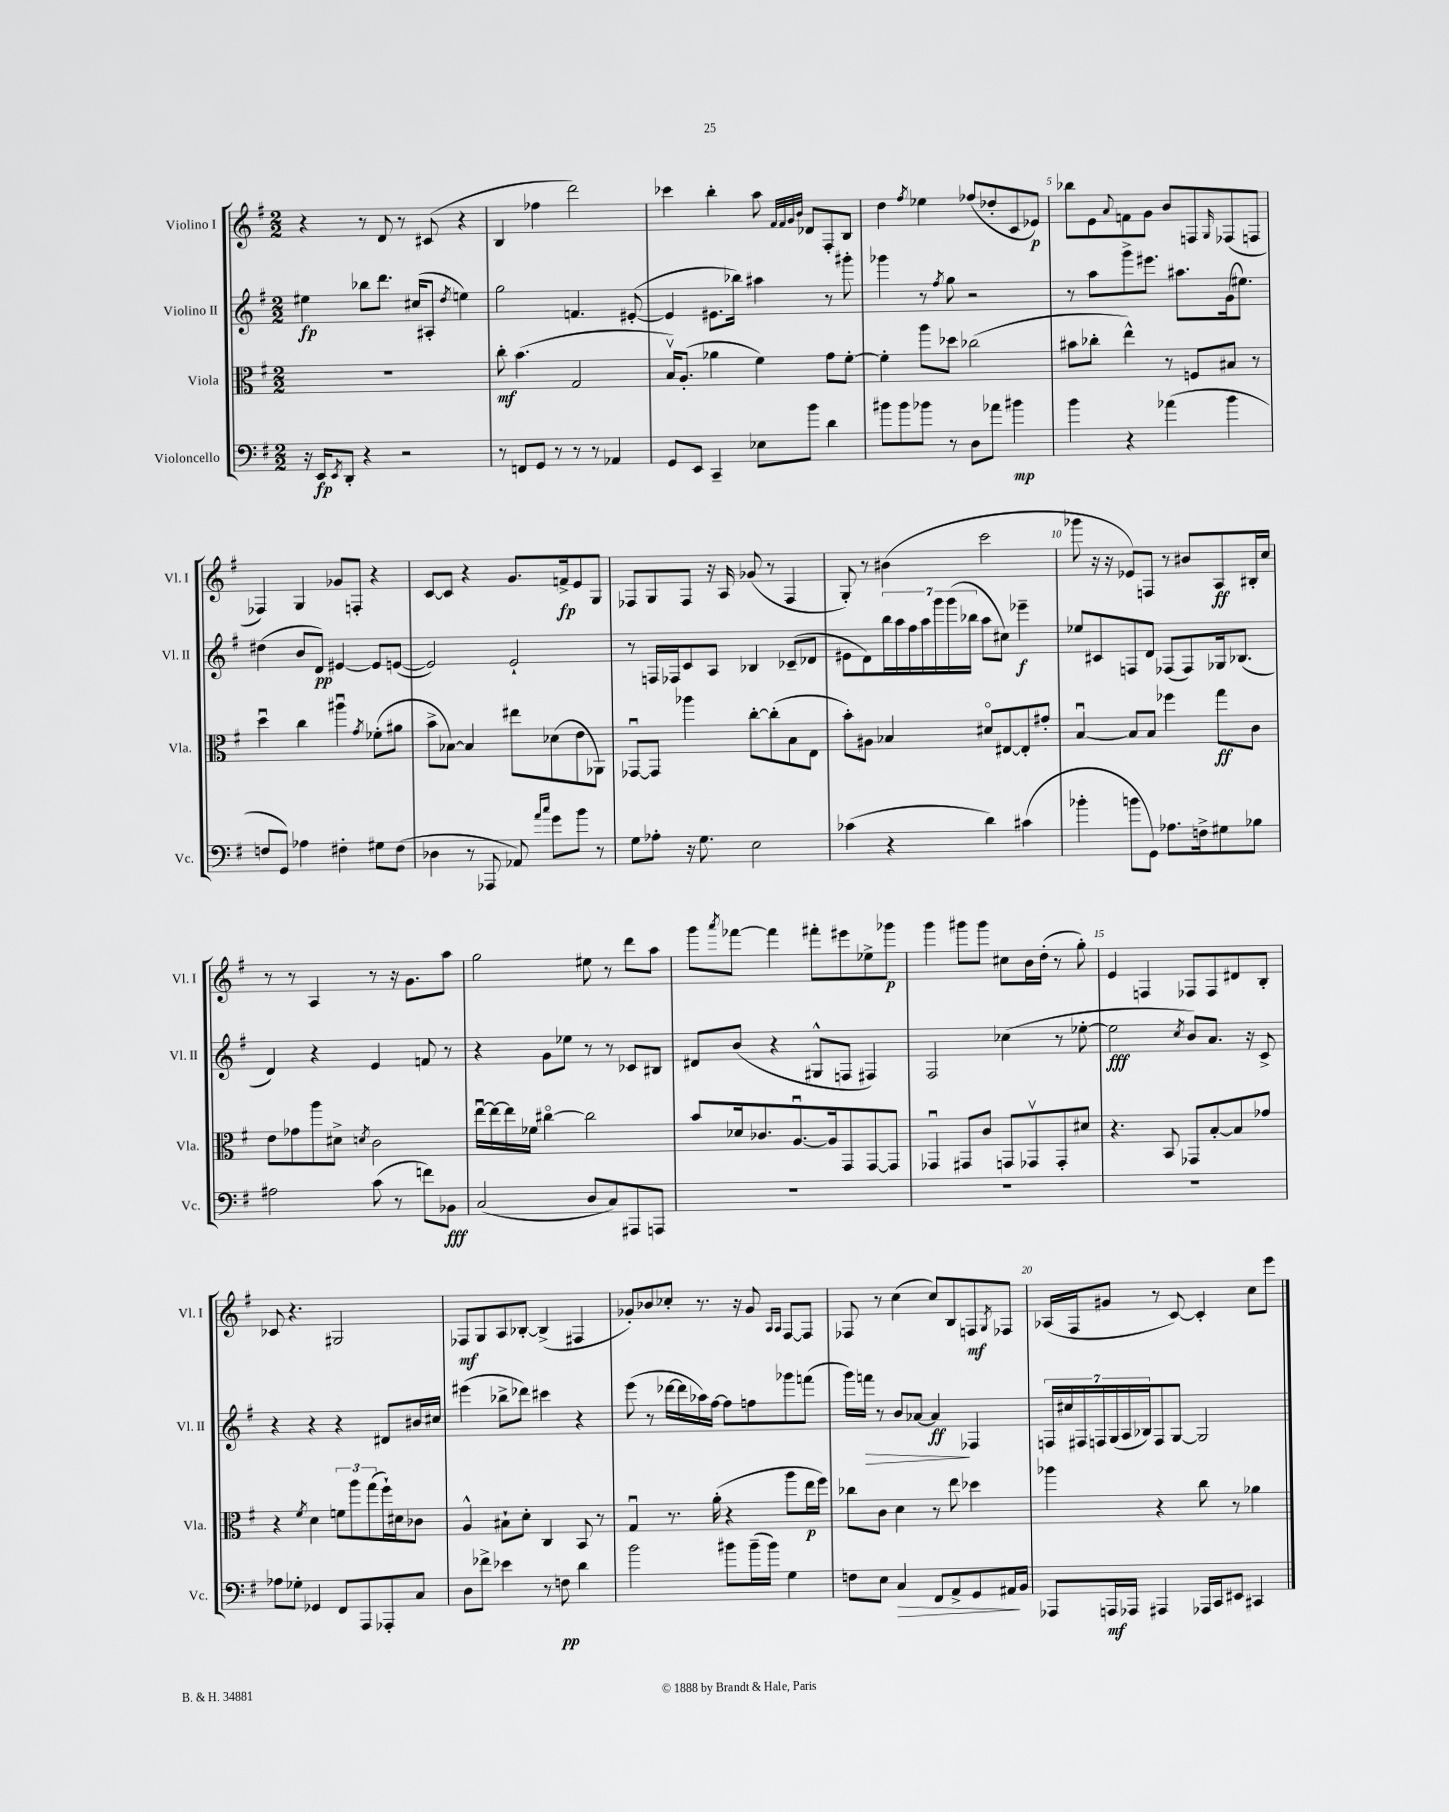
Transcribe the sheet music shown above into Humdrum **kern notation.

**kern	**kern	**kern	**kern
*staff4	*staff3	*staff2	*staff1
*clefF4	*clefC3	*clefG2	*clefG2
*k[f#]	*k[f#]	*k[f#]	*k[f#]
*M2/2	*M2/2	*M2/2	*M2/2
16r	1r	4ee#	4r
16EE	.	.	.
8qEE	.	.	.
8DD'	.	.	.
4r	.	8bb-	8r
.	.	8.ddd	8d
2r	.	.	8r
.	.	(16cc#	.
.	.	8A#'	(8c#
.	.	8qdd	.
.	.	4ee)	4r
=	=	=	=
8r	8cc'	2gg	4B
8FF	(4.b	.	.
8GG	.	.	4ff-
8r	.	.	.
8r	2G	4.f	2ddd)
8r	.	.	.
4AA-	.	.	.
.	.	([8e#'	.
=	=	=	=
8GG	16Bv)	4e#]	4ccc-
.	(8.A'	.	.
8EE	.	.	.
4CC~	4a-	8.e#	4bb'
.	.	16bb-)	.
8E-	4f#)	4aa#	8aa
.	.	.	32qqf#
.	.	.	32qqf#
.	.	.	32qqg
.	.	.	32qqb
8b	.	.	8d-
4d	8g	8r	8F#'
.	[8f#'	8ggg#'	8B
=	=	=	=
8b#	4f#']	4ggg-	4dd
8b#	.	.	.
.	.	.	8qff#
8b-	8aa	8r	4ee-
.	.	8qff#	.
8r	8dd-	8gg	.
8D	(2cc-	2r	(8ff-
8a-	.	.	8dd-'
4b#	.	.	8c
.	.	.	8e-)
=	=	=	=
4b	8b#	8r	8bb-
.	8cc-'	8aa	8e
.	.	.	8qqa
4r	4ee^^)	8ggg^	8f
.	.	8.eee#	8g
(4a-	8r	.	8b
.	.	8.aa#	.
.	8F	.	8F
.	.	.	16qqG
4b	8B#	(16g	(8F-
.	.	8.ee#)	.
.	8r	.	8F
=	=	=	=
8F	4ddu	(4dd#	4F-)
8GG)	.	.	.
4A-	4cc	8b	4G
.	.	8d)	.
4F#'	4aa#u	[4e#	8g-
.	.	.	8F'
.	8qg	.	.
8G#	(8f-'	8e#]	4r
(8F#	8a#	([8e	.
=	=	=	=
4D-	8b^	2e])	[8c
.	[8B-)	.	8c]
8r	4B-]	.	4r
8AAA-	.	.	.
8AA-)	8ee#	2e`	8.g
16qqa	.	.	.
16qqcc	.	.	.
8g	(8d-	.	.
.	.	.	16f^
8b	8e	.	8e
8r	8AA-)	.	8G
=	=	=	=
8G	[8GG-u	8r	8F-
8A-'	8GG-]	16F	8G
.	.	16F-	.
16r	4aa-	8c	8F-
8.G	.	.	.
.	.	8A	16r
.	.	.	16A
2E	[8cc'	4B-	(8g-
.	(8cc']	.	8r
.	8B	(8c-~	4F-
.	8E	8d-	.
=	=	=	=
(4c-	8b')	8e#	8G')
.	8A#	8d)	8r
4r	4B-	28bb	(4b#
.	.	28aa	.
.	.	28ff#	.
.	.	28aa	.
.	.	28ggg	.
.	.	(28ggg	.
.	.	28bb-	.
4d)	8d#o	8aa	2ccc
.	[8E#	8cc#)	.
(4c#	8E#']	4eee-~	.
.	8g#'	.	.
=	=	=	=
4b-'	[4Bu	8ee-	8ggg-
.	.	8c#	16r
.	.	.	16r
8b	8B]	8F	8e-)
8GG)	8B	8d	8F
8.A-	4ff-	(8F-	8r
.	.	8F-)	8b#
16F^	.	.	.
8G#	8gg	16G-	8A
.	.	(8.B-	.
8B-	8c	.	16B#'
.	.	.	16cc
=	=	=	=
2A#	8e	4d)	8r
.	8g-	.	8r
.	8aa	4r	4A
.	8d#^	.	.
.	8qd	.	.
(8c	2c	4e	8r
8r	.	.	16r
.	.	.	8.g
8f)	.	8f	.
8BB-	.	8r	8aa
=	=	=	=
(2C	[16eeu	4r	2gg
.	16ee_	.	.
.	16ee]	.	.
.	16f-	.	.
.	[4cc#o	8g	.
.	.	8ee-	.
8D	2cc#]	8r	8ee#
8C)	.	8r	8r
8AAA#	.	8c-	8ddd
8AAA	.	8B#	8aa
=	=	=	=
1r	8b	8d#	8ggg
.	.	.	8qaaa
.	16d-	(8b	[8fff-
.	8.c-	.	.
.	.	4r	4fff-]
.	[8.Au	.	.
.	.	8G#^^	8fff#'
.	16A]	.	.
.	8GG	8F	8eee#
.	[8GG	4F#)	8ee-^
.	8GG]	.	8ggg-
=	=	=	=
1r	4GG-u	2F#	4ggg
.	8GG#	.	8ggg#
.	8c	.	8ggg#
.	8GG	(4cc-	8cc#
.	8GG-v	.	16b
.	.	.	(16dd'
.	8GG-'	8r	8r
.	8d#	[8ee-'	8gg')
=	=	=	=
1r	4.r	2ee-]	4e
.	.	.	4F
.	8BB	.	.
.	.	8qcc	.
.	8GG-	8b)	8F-
.	[8B'	8.a	8F-
.	8B]	.	8d#
.	.	16r	.
.	8g-	8c^	8B'
=	=	=	=
8A-	4r	4r	8c-
8G-'	.	.	4.r
.	8qf#	.	.
4GG-	4d	4r	.
8FF#	12f	4r	2G#
.	12aa	.	.
8AAA	.	.	.
.	(12gg	.	.
8AAA-'	16ff#`)	8d#	.
.	16d#	.	.
8C	8c-	16b#	.
.	.	16cc#	.
=	=	=	=
8D	4A^^	(4eee#	8F-
8f-^	.	.	8G
4e-	8B#`	8bb-^	8A
.	8d'	8ddd-)	[8B-'
8r	4C	4ccc#	(4B-^]
8F	.	.	.
4d	8BB	4r	4F#
.	8r	.	.
=	=	=	=
2b	4Gu	(8eee	8g-')
.	.	8r	8b-
.	8.r	[16ddd-	8cc-'
.	.	16ddd-]	.
.	.	16aa-)	8.r
.	(16a'	[16ff#	.
8b#	4r	8ff#]	.
.	.	.	16r
(16b#~	.	8ff	8g-
16b#)	.	.	.
.	.	.	16qqA
.	.	.	16qqA
4G	8aa	8ggg-	[8F#
.	16ee	(8fff	8F#]
.	16ff#)	.	.
=	=	=	=
8F	8cc-	16ggg)	8F-
.	.	16fff	.
8E	8c	8r	8r
4C	4d	8b	(4cc
.	.	[8a-	.
8FF#	8r	4a-]	8cc)
8AA^	8ee	.	8B
8GG	4dd-	4F-	8F
.	.	.	8qG
16AA#	.	.	8F-
16BB	.	.	.
=	=	=	=
8AAA-	4aa-	28F	(16A-
.	.	28cc#	.
.	.	.	16F#
.	.	28F#	.
.	.	28F	.
16AAA	.	.	8g#
.	.	(28G	.
.	.	28A	.
16AAA-	.	.	.
.	.	28B-)	.
4AAA#	4r	8F	8r
.	.	[8G	[8c)
16AAA-	8cc	2G]	4c']
16CC	.	.	.
8EE#	8r	.	.
4CC#	4a-	.	8cc
.	.	.	8eee
==	==	==	==
*-	*-	*-	*-
